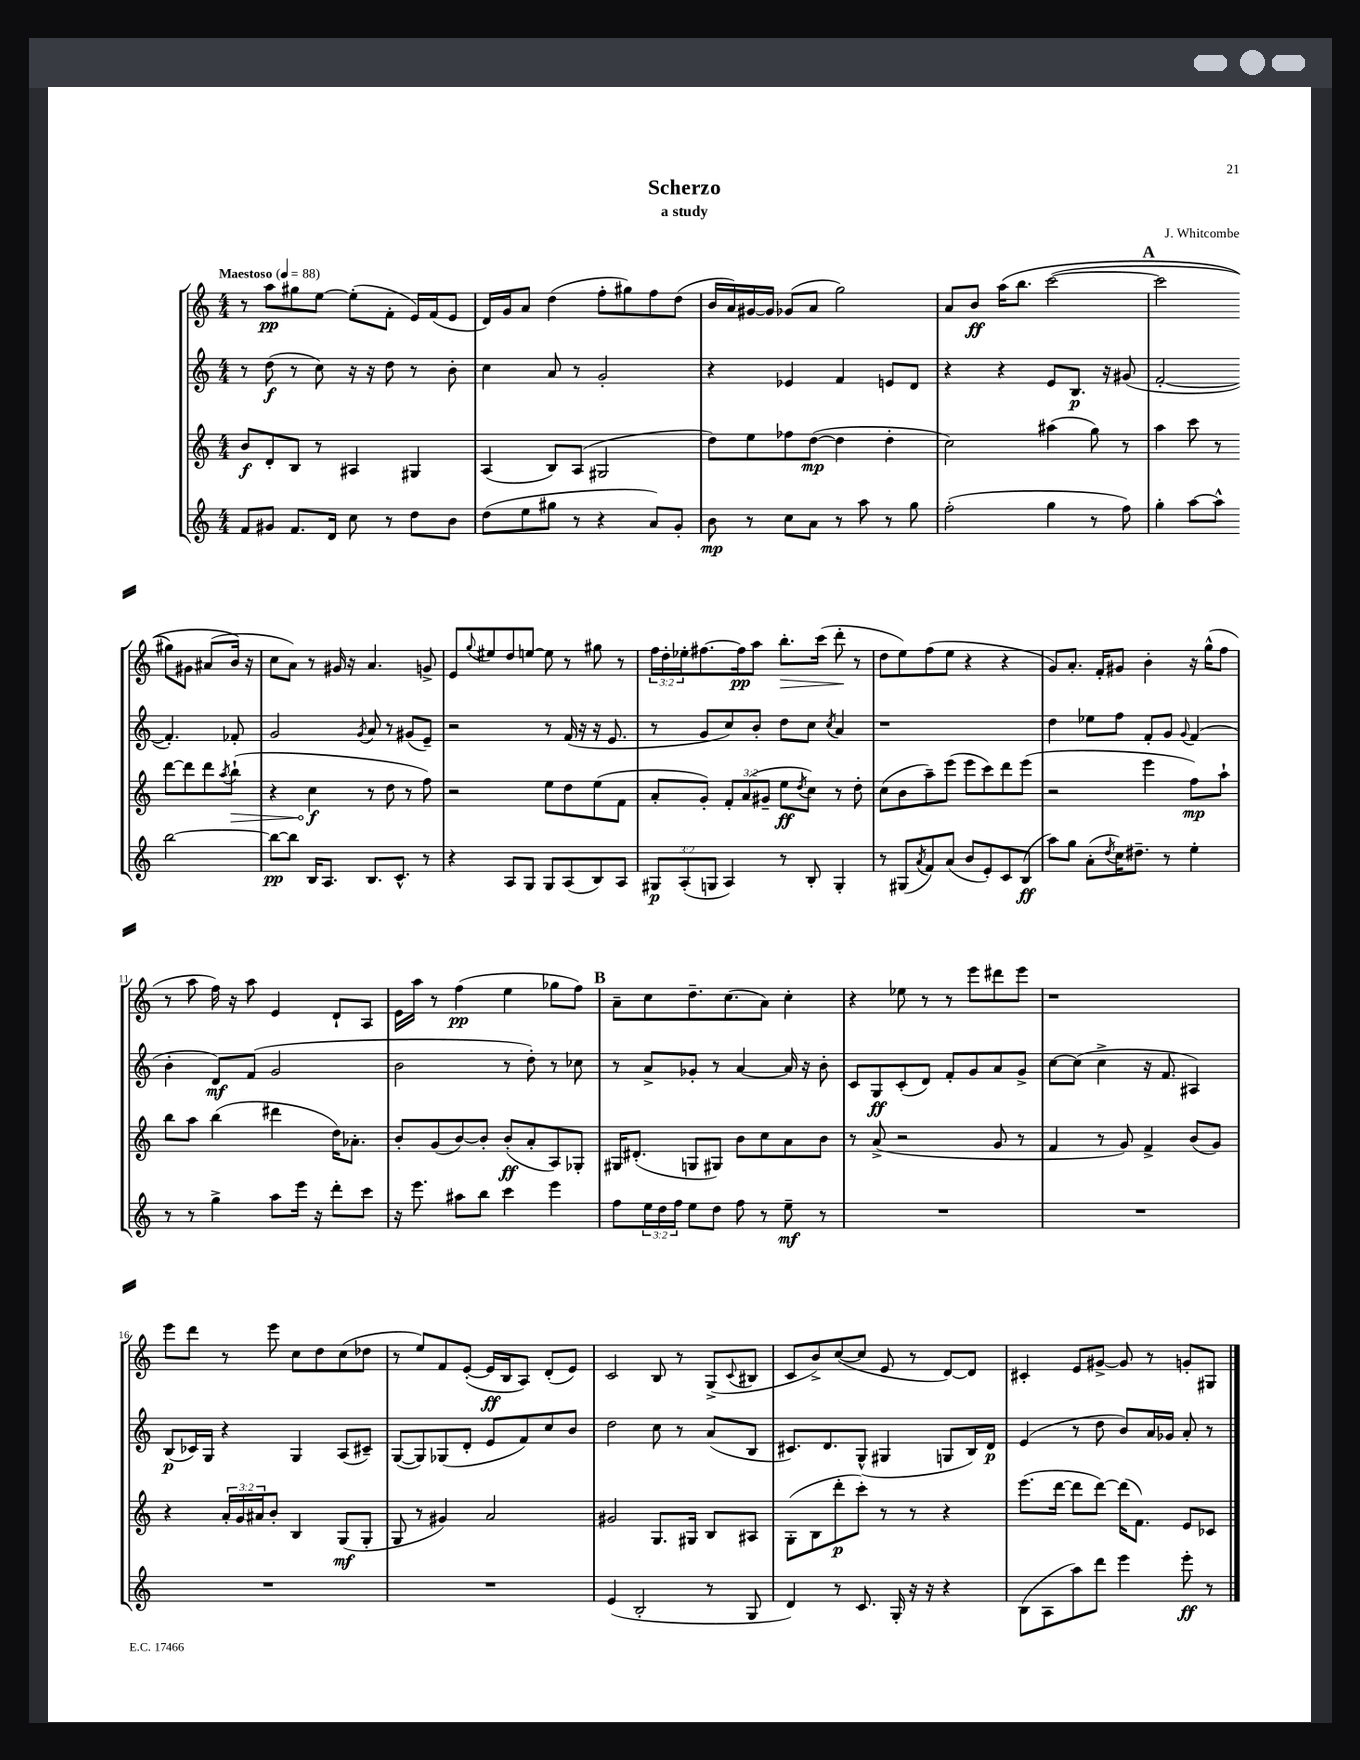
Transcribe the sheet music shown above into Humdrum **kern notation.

**kern	**dynam	**kern	**dynam	**kern	**dynam	**kern	**dynam
*part4	*part4	*part3	*part3	*part2	*part2	*part1	*part1
*staff4	*staff4	*staff3	*staff3	*staff2	*staff2	*staff1	*staff1
*clefG2	*	*clefG2	*	*clefG2	*	*clefG2	*
*k[]	*	*k[]	*	*k[]	*	*k[]	*
*M4/4	*	*M4/4	*	*M4/4	*	*M4/4	*
*MM88	*	*MM88	*	*MM88	*	*MM88	*
=1	=1	=1	=1	=1	=1	=1	=1
!	!	!	!	!	!	!LO:TX:a:B:t=Maestoso	!
8f/L	.	8b/L	f	8r	.	8r	.
8g#X/J	.	8d'/	.	(8dd\	f	8aa\L	pp
8.f/L	.	8B/J	.	8r	.	8gg#X\	.
.	.	8r	.	8cc\)	.	[8ee\J	.
16d/Jk	.	.	.	.	.	.	.
8cc\	.	4A#X/	.	16r	.	(8ee'\L]	.
.	.	.	.	16r	.	.	.
8r	.	.	.	8dd\	.	8f'\J	.
8dd\L	.	4G#X/	.	8r	.	16e/LL)	.
.	.	.	.	.	.	(16f/J	.
8b\J	.	.	.	8b'\	.	8e/J	.
=2	=2	=2	=2	=2	=2	=2	=2
(8dd\L	.	(4A/	.	4cc\	.	16d/LL)	.
.	.	.	.	.	.	16g/J	.
8ee\	.	.	.	.	.	8a/J	.
8gg#X\J	.	8B/L)	.	8a/	.	(4dd\	.
8r	.	(8A/J	.	8r	.	.	.
4r	.	2G#X/	.	2g'/	.	8ff'\L	.
.	.	.	.	.	.	8gg#X\)	.
8a/L)	.	.	.	.	.	8ff\	.
8g'/J	.	.	.	.	.	(8dd\J	.
=3	=3	=3	=3	=3	=3	=3	=3
8b\	mp	8dd\L)	.	4r	.	16b/LL	.
.	.	.	.	.	.	16a/)	.
8r	.	8ee\	.	.	.	[16g#X/	.
.	.	.	.	.	.	16g#/JJ]	.
8cc\L	.	8ff-X\	.	4e-X/	.	(8g-X/L	.
8a\J	.	([8dd\J	mp	.	.	8a/J	.
8r	.	4dd\]	.	4f/	.	2gg\)	.
8aa\	.	.	.	.	.	.	.
8r	.	4dd'\	.	8en/L	.	.	.
8gg\	.	.	.	8d/J	.	.	.
=4	=4	=4	=4	=4	=4	=4	=4
(2ff'\	.	2cc\)	.	4r	.	8a/L	.
.	.	.	.	.	.	8b/J	ff
.	.	.	.	4r	.	(16aa\KL	.
.	.	.	.	.	.	8.bb\J	.
4gg\	.	(4aa#X\	.	8e/L	.	([2ccc\	.
.	.	.	.	8.B/J	p	.	.
8r	.	8gg\)	.	.	.	.	.
.	.	.	.	16r	.	.	.
8ff\)	.	8r	.	(8g#X/	.	.	.
!!LO:REH:place=s1:t=A
=5	=5	=5	=5	=5	=5	=5	=5
4gg'\	.	4aa\	.	[2f'/	.	2ccc\]	.
[8aa\L	.	8ccc\	.	.	.	.	.
8aa^^\J]	.	8r	.	.	.	.	.
[2bb\	.	[8ddd\L	.	4.f'/])	.	8gg#X\L)	.
.	.	8ddd\]	.	.	.	8g#X\J	.
.	.	8ddd\	.	.	.	(8a#X/L	.
.	.	8qaa/	.	.	.	.	.
!	!	!	!LO:HP:b	!	!	!	!
.	.	(8bb`\J	>	8f-X'/	.	16b/Jk)	.
.	.	.	.	.	.	16r	.
!!LO:LB:g=z
=6	=6	=6	=6	=6	=6	=6	=6
8bb\L_	pp	4r	.	2g/	.	8cc\L	.
8bb\J]	.	.	.	.	.	8a\J)	.
16B/KL	.	4cc\	f	.	.	8r	.
8.A/J	.	.	.	.	.	.	.
.	.	.	.	.	.	16g#X/	.
.	.	.	.	.	.	16r	.
.	.	.	.	8qg/	.	.	.
8.B/L	.	8r	]	8a/	.	4.a/	.
.	.	8dd\	.	8r	.	.	.
8.c^^/J	.	.	.	.	.	.	.
.	.	8r	.	(8g#X/L	.	.	.
8r	.	8ff\)	.	8e~/J)	.	8gn^/	.
=7	=7	=7	=7	=7	=7	=7	=7
4r	.	2r	.	2r	.	8e/L	.
.	.	.	.	.	.	8qqgg/	.
.	.	.	.	.	.	8ee#X/	.
8A/L	.	.	.	.	.	8dd/	.
8G/J	.	.	.	.	.	[8een/J	.
8G/L	.	8ee\L	.	8r	.	8ee\]	.
(8A/	.	8dd\	.	(16f/	.	8r	.
.	.	.	.	16r	.	.	.
8B/)	.	(8ee\	.	16r	.	8gg#X\	.
.	.	.	.	8.e/	.	.	.
8A/J	.	8f\J	.	.	.	8r	.
=8	=8	=8	=8	=8	=8	=8	=8
12G#X/L	p	8a'/L	.	8r	.	24ff\LL	.
.	.	.	.	.	.	24dd'\	.
(12A'/	.	.	.	.	.	24ee-X'\J	.
.	.	8g'/J)	.	8g/L	.	[8.ff#X\	.
12Gn/J	.	.	.	.	.	.	.
4A/)	.	12f'/L	.	8cc/)	.	.	.
.	.	.	.	.	.	16ff#\k]	pp
.	.	(12a/	.	.	.	.	.
.	.	.	.	8b'/J	.	8aa\J	.
.	.	12g#X~/J	.	.	.	.	.
!	!	!	!	!	!	!	!LO:HP:b
8r	.	8ee\L	ff	8dd\L	.	8.bb'\L	>
.	.	8qdd/	.	.	.	.	.
8B'/	.	8cc\J)	.	8cc\J	.	.	.
.	.	.	.	.	.	(16ccc\Jk	.
.	.	.	.	8qcc/	.	.	.
4G'/	.	8r	.	4a/	.	8ddd'\	.
.	.	8dd'\	.	.	.	8r	]
=9	=9	=9	=9	=9	=9	=9	=9
8r	.	(8cc\L	.	1r	.	8dd\L	.
(8G#X/L	.	8b\	.	.	.	8ee\)	.
8qa/	.	.	.	.	.	.	.
8f/)	.	8aa~\)	.	.	.	(8ff\	.
(8a/J	.	(8eee\J	.	.	.	8ee\J	.
8b/L	.	8eee\L	.	.	.	4r	.
8e'/)	.	8ccc\)	.	.	.	.	.
8c/	.	8ddd\	.	.	.	4r	.
(8B/J	ff	(8eee\J	.	.	.	.	.
=10	=10	=10	=10	=10	=10	=10	=10
8aa\L)	.	2r	.	4dd\	.	8g/L)	.
8gg\J	.	.	.	.	.	8.a'/J	.
(8a'\L	.	.	.	8ee-X\L	.	.	.
.	.	.	.	.	.	16f'/KL	.
8qdd/	.	.	.	.	.	.	.
16cc\K)	.	.	.	8ff\J	.	8g#X/J	.
8.dd#X~\J	.	.	.	.	.	.	.
.	.	4eee\	.	8f'/L	.	4b'\	.
8r	.	.	.	8g/J	.	.	.
.	.	.	.	8qqg/	.	.	.
4ee'\	.	8ff\L)	mp	(4f/	.	16r	.
.	.	.	.	.	.	(16gg^^\KL	.
.	.	8aa`\J	.	.	.	8ff\J	.
!!LO:LB:g=z
=11	=11	=11	=11	=11	=11	=11	=11
8r	.	8bb\L	.	4b'\	.	8r	.
8r	.	8aa\J	.	.	.	8aa\	.
4gg^\	.	(4bb\	.	8d/L)	mf	16ff\)	.
.	.	.	.	.	.	16r	.
.	.	.	.	(8f/J	.	8aa\	.
8aa\L	.	4ddd#X\	.	2g/	.	4e/	.
16eee\Jk	.	.	.	.	.	.	.
16r	.	.	.	.	.	.	.
8ddd'\L	.	16dd\KL)	.	.	.	8d`/L	.
.	.	8.a-X'\J	.	.	.	.	.
8ccc\J	.	.	.	.	.	8A/J	.
=12	=12	=12	=12	=12	=12	=12	=12
16r	.	8b'/L	.	2b\	.	16e\LL	.
8.eee\	.	.	.	.	.	16aa\JJ	.
.	.	(8g/	.	.	.	8r	.
8aa#X\L	.	[8b/)	.	.	.	(4ff\	pp
8bb\J	.	8b'/J]	.	.	.	.	.
4ccc\	.	(8b'/L	ff	8r	.	4ee\	.
.	.	8a'/	.	8dd'\)	.	.	.
4eee\	.	8A/)	.	8r	.	8gg-X\L	.
.	.	8G-X'/J	.	8cc-X\	.	8ff\J)	.
!!LO:REH:place=s1:t=B
=13	=13	=13	=13	=13	=13	=13	=13
8ff\L	.	16G#X/KL	.	8r	.	8a~\L	.
.	.	(8.d#X'/J	.	.	.	.	.
24ee\L	.	.	.	8a^/L	.	8cc\	.
24dd\	.	.	.	.	.	.	.
24ff\JJ	.	.	.	.	.	.	.
8ee\L	.	8Gn/L	.	8g-X'/J	.	8.dd~\	.
8dd\J	.	8G#X/J)	.	8r	.	.	.
.	.	.	.	.	.	(8.cc\	.
8ff\	.	8b\L	.	[4a/	.	.	.
8r	.	8cc\	.	.	.	8a\J)	.
8ee~\	mf	8a\	.	16a/]	.	4cc'\	.
.	.	.	.	16r	.	.	.
8r	.	8b\J	.	8b'\	.	.	.
=14	=14	=14	=14	=14	=14	=14	=14
1r	.	8r	.	8c/L	.	4r	.
.	.	(8a^/	.	8G/	ff	.	.
.	.	2r	.	(8c'/	.	8ee-X\	.
.	.	.	.	8d/J)	.	8r	.
.	.	.	.	8f'/L	.	8r	.
.	.	.	.	8g/	.	8eee\L	.
.	.	8g/	.	8a/	.	8ddd#X\	.
.	.	8r	.	8g^/J	.	8eee\J	.
=15	=15	=15	=15	=15	=15	=15	=15
1r	.	4f/	.	[8cc\L	.	1r	.
.	.	.	.	(8cc\J]	.	.	.
.	.	8r	.	4cc^\	.	.	.
.	.	8g/)	.	.	.	.	.
.	.	4f^/	.	16r	.	.	.
.	.	.	.	8.f/	.	.	.
.	.	(8b/L	.	4A#X/)	.	.	.
.	.	8g/J)	.	.	.	.	.
!!LO:LB:g=z
=16	=16	=16	=16	=16	=16	=16	=16
1r	.	4r	.	(8B/L	p	8eee\L	.
.	.	.	.	16c-X/L)	.	8ddd\J	.
.	.	.	.	16G/JJ	.	.	.
.	.	24a'/LL	.	4r	.	8r	.
.	.	24g/	.	.	.	.	.
.	.	24a#X/J	.	.	.	.	.
.	.	8b'/J	.	.	.	8eee\	.
.	.	4B/	.	4G/	.	8cc\L	.
.	.	.	.	.	.	8dd\	.
.	.	(8G/L	mf	(8A/L	.	(8cc\	.
.	.	8G'/J	.	8c#X~/J)	.	8dd-X\J	.
=17	=17	=17	=17	=17	=17	=17	=17
1r	.	8G/	.	([8G/L	.	8r	.
.	.	8r	.	8G/])	.	8ee/L)	.
.	.	4g#X/)	.	(8G-X/	.	8f/	.
.	.	.	.	8d'/J	.	([8e'/J	.
.	.	2a/	.	8e/L	.	16e/LL]	ff
.	.	.	.	.	.	16B/J	.
.	.	.	.	8f/)	.	8A/J)	.
.	.	.	.	8cc/	.	(8d'/L	.
.	.	.	.	8b/J	.	8e/J)	.
=18	=18	=18	=18	=18	=18	=18	=18
(4e/	.	2g#X/	.	2dd\	.	2c/	.
2B'/	.	.	.	.	.	.	.
.	.	8.G/L	.	8cc\	.	8B/	.
.	.	.	.	8r	.	8r	.
.	.	16G#X/Jk	.	.	.	.	.
8r	.	8B/L	.	(8a/L	.	(8G^/L	.
.	.	.	.	.	.	8qqc/	.
8G/	.	8A#X/J	.	8B/J	.	8B#X/J	.
=19	=19	=19	=19	=19	=19	=19	=19
4d/)	.	(8G'\L	.	8.c#X/L)	.	8c/L	.
.	.	8B\	.	.	.	8b^/)	.
.	.	.	.	8.d/	.	.	.
8r	.	8ddd'\	p	.	.	([8cc/	.
8.c/	.	8ccc'\J)	.	(8G^^/J	.	8cc/J]	.
.	.	8r	.	4G#X/	.	8e/	.
16G'/	.	.	.	.	.	.	.
16r	.	8r	.	.	.	8r	.
16r	.	.	.	.	.	.	.
4r	.	4r	.	8Gn/L	.	[8d/L)	.
.	.	.	.	16B/L)	.	8d/J]	.
.	.	.	.	16d/JJ	p	.	.
=20	=20	=20	=20	=20	=20	=20	=20
(8B\L	.	(8.eee\L	.	(4e/	.	4c#X'/	.
8A\	.	.	.	.	.	.	.
.	.	[16ddd\Jk	.	.	.	.	.
8aa\)	.	8ddd\L]	.	8r	.	8e/L	.
8ddd\J	.	[8ddd\J)	.	8dd\	.	[8g#X^/J	.
4eee\	.	(16ddd\KL]	.	8b/L)	.	8g#/]	.
.	.	8.f\J)	.	.	.	.	.
.	.	.	.	16a/L	.	8r	.
.	.	.	.	16g-X/JJ	.	.	.
8eee'\	ff	8e/L	.	8a'/	.	8gn'/L	.
8r	.	8c-X/J	.	8r	.	8G#X/J	.
==	==	==	==	==	==	==	==
*-	*-	*-	*-	*-	*-	*-	*-
